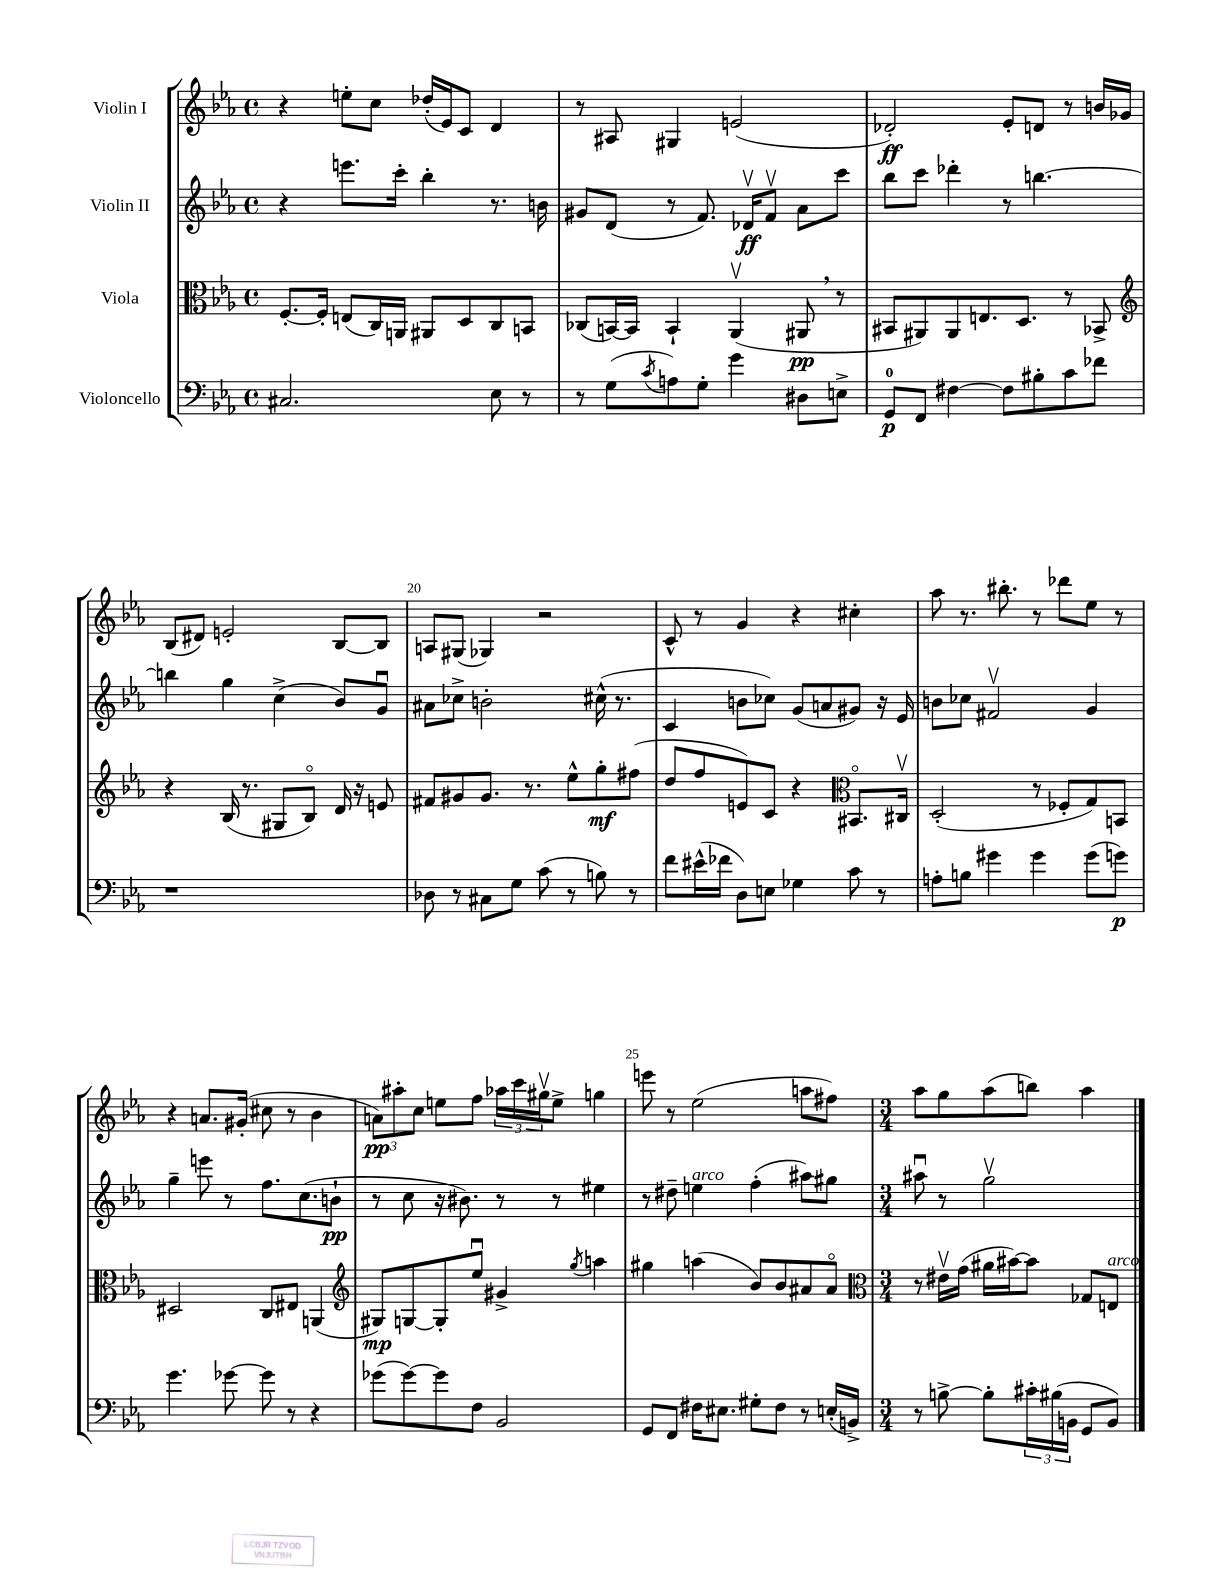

**kern	**dynam	**kern	**dynam	**kern	**dynam	**kern	**dynam
*part4	*part4	*part3	*part3	*part2	*part2	*part1	*part1
*staff4	*staff4	*staff3	*staff3	*staff2	*staff2	*staff1	*staff1
*I"Violoncello	*	*I"Viola	*	*I"Violin II	*	*I"Violin I	*
*clefF4	*	*clefC3	*	*clefG2	*	*clefG2	*
*k[b-e-a-]	*	*k[b-e-a-]	*	*k[b-e-a-]	*	*k[b-e-a-]	*
*M4/4	*	*M4/4	*	*M4/4	*	*M4/4	*
*met(c)	*	*met(c)	*	*met(c)	*	*met(c)	*
=16	=16	=16	=16	=16	=16	=16	=16
2.C#X/	.	[8.F'/L	.	4r	.	4r	.
.	.	16F'/Jk]	.	.	.	.	.
.	.	(8En/L	.	8.eeen\L	.	8een'\L	.
.	.	16C/L)	.	.	.	8cc\J	.
.	.	16AAn/JJ	.	16ccc'\Jk	.	.	.
.	.	8AA#X/L	.	4bb-'\	.	(16dd-X'/LL	.
.	.	.	.	.	.	16e-/J)	.
.	.	8D/	.	.	.	8c/J	.
8E-\	.	8C/	.	8.r	.	4d/	.
8r	.	8BBn/J	.	.	.	.	.
.	.	.	.	16bn\	.	.	.
=17	=17	=17	=17	=17	=17	=17	=17
8r	.	(8C-X/L	.	8g#X/L	.	8r	.
(8G\L	.	[16BBn/L)	.	(8d/J	.	8A#X/	.
.	.	16BB/JJ]	.	.	.	.	.
8qc/	.	.	.	.	.	.	.
8An\)	.	4BB`/	.	8r	.	4G#X/	.
8G'\J	.	.	.	8.f/)	.	.	.
4g\	.	(4AA-v/	.	.	.	(2en/	.
.	.	.	.	16d-Xv/KL	ff	.	.
.	.	.	.	8fv/J	.	.	.
8D#X\L	.	8AA#X,/	pp	8a-\L	.	.	.
8En^\J	.	8r	.	8ccc\J	.	.	.
=18	=18	=18	=18	=18	=18	=18	=18
8GG/L	p	8BB#X/L	.	8bb-\L	.	2d-X'/)	ff
8FF/J	.	8AA#X/)	.	8ccc\J	.	.	.
[4F#X\	.	8AA#/	.	4ddd-X'\	.	.	.
.	.	8.En/	.	.	.	.	.
8F#\L]	.	.	.	8r	.	8e-'/L	.
.	.	8.D/J	.	.	.	.	.
8B#X'\	.	.	.	[4.bbn\	.	8dn/J	.
8c\	.	8r	.	.	.	8r	.
8f-X\J	.	8BB-X^/	.	.	.	16bn/LL	.
.	.	.	.	.	.	16g-X/JJ	.
!!LO:LB:g=z
=19	=19	=19	=19	=19	=19	=19	=19
*	*	*clefG2	*	*	*	*	*
1r	.	4r	.	4bbn\]	.	(8B-/L	.
.	.	.	.	.	.	8d#X/J)	.
.	.	(16B-/	.	4gg\	.	2en'/	.
.	.	8.r	.	.	.	.	.
.	.	8G#X/L	.	(4cc^\	.	.	.
.	.	8B-/J)	.	.	.	.	.
.	.	16d/	.	8b-/L)	.	[8B-/L	.
.	.	16r	.	.	.	.	.
.	.	8en/	.	8gu/J	.	8B-/J]	.
=20	=20	=20	=20	=20	=20	=20	=20
8D-X\	.	8f#X/L	.	8a#X\L	.	8An/L	.
8r	.	8g#X/	.	8cc-X^\J	.	(8G#X/J	.
8C#X\L	.	8.g#/J	.	2bn'\	.	4G-X/)	.
8G\J	.	.	.	.	.	.	.
.	.	8.r	.	.	.	.	.
(8c\	.	.	.	.	.	2r	.
8r	.	8ee-^^\L	.	.	.	.	.
8Bn\)	.	8gg'\	mf	(16cc#X^^\	.	.	.
.	.	.	.	8.r	.	.	.
8r	.	(8ff#X\J	.	.	.	.	.
=21	=21	=21	=21	=21	=21	=21	=21
8f\L	.	8dd/L	.	4c/	.	8c^^/	.
(16e#X^^\L	.	8ff/	.	.	.	8r	.
16f-X\JJ	.	.	.	.	.	.	.
8D\L)	.	8en/)	.	8bn\L	.	4g/	.
8En\J	.	8c/J	.	8cc-X\J)	.	.	.
4G-X\	.	4r	.	(8g/L	.	4r	.
.	.	.	.	8an/	.	.	.
*	*	*clefC3	*	*	*	*	*
8c\	.	8.BB#X/L	.	8g#X/J)	.	4cc#X'\	.
8r	.	.	.	16r	.	.	.
.	.	16C#Xv/Jk	.	16e-/	.	.	.
=22	=22	=22	=22	=22	=22	=22	=22
8An'\L	.	(2D'/	.	8bn\L	.	8aa-\	.
8Bn\J	.	.	.	8cc-X\J	.	8.r	.
4g#X\	.	.	.	2f#Xv/	.	.	.
.	.	.	.	.	.	8.bb#X'\	.
4g#\	.	8r	.	.	.	8r	.
.	.	8F-X'/L	.	.	.	8ddd-X\L	.
(8g#\L	.	8G/)	.	4g/	.	8ee-\J	.
8gn\J)	p	8BBn/J	.	.	.	8r	.
!!LO:LB:g=z
=23	=23	=23	=23	=23	=23	=23	=23
4.g\	.	2D#X/	.	4gg~\	.	4r	.
.	.	.	.	8eeen\	.	8.an/L	.
[8g-X\	.	.	.	8r	.	.	.
.	.	.	.	.	.	(16g#X'/Jk	.
8g-\]	.	8C/L	.	8.ff\L	.	8cc#X\	.
8r	.	8E#X/J	.	.	.	8r	.
.	.	.	.	(8.cc\	.	.	.
4r	.	(4AAn/	.	.	.	4b-\	.
.	.	.	.	8bn`\J	pp	.	.
=24	=24	=24	=24	=24	=24	=24	=24
*	*	*clefG2	*	*	*	*	*
(8g-X\L	.	8G#X/L)	mp	8r	.	12an\L)	pp
.	.	.	.	.	.	12aa#X'\	.
[8g-\)	.	[8Gn/	.	8cc\	.	.	.
.	.	.	.	.	.	12cc\J	.
8g-\]	.	8G'/]	.	16r	.	8een\L	.
.	.	.	.	8.b#X\)	.	.	.
8F\J	.	8ee-u/J	.	.	.	8ff\J	.
2BB-/	.	4g#X^/	.	8r	.	24aa-X\LL	.
.	.	.	.	.	.	24ccc\	.
.	.	.	.	.	.	24gg#Xv\J	.
.	.	.	.	8r	.	8ee^\J	.
.	.	8qgg/	.	.	.	.	.
.	.	4aan\	.	4ee#X\	.	4ggn\	.
=25	=25	=25	=25	=25	=25	=25	=25
8GG/L	.	4gg#X\	.	8r	.	8eeen\	.
8FF/J	.	.	.	8dd#X~\	.	8r	.
!	!	!	!	!LO:TX:a:i:t=arco	!	!	!
16F#X\KL	.	(4aan\	.	4een\	.	(2ee-\	.
8.E#X\J	.	.	.	.	.	.	.
8G#X'\L	.	8b-/L)	.	(4ff'\	.	.	.
8F#\J	.	8b-/	.	.	.	.	.
8r	.	8a#X/	.	8aa#X\L)	.	8aan\L	.
(16En'/LL	.	8a#/J	.	8gg#X\J	.	8ff#X\J)	.
16BBn^/JJ)	.	.	.	.	.	.	.
=26	=26	=26	=26	=26	=26	=26	=26
*	*	*clefC3	*	*	*	*	*
*M3/4	*	*M3/4	*	*M3/4	*	*M3/4	*
8r	.	8r	.	8aa#Xu\	.	8aa-\L	.
[8Bn^\	.	16e#Xv\LL	.	8r	.	8gg\	.
.	.	(16g\JJ	.	.	.	.	.
8B'\L]	.	16a#X\LL	.	2ggv\	.	(8aa-\	.
.	.	[16b#X\J)	.	.	.	.	.
24c#X'\L	.	8b#\J]	.	.	.	8bbn\J)	.
(24B#X\	.	.	.	.	.	.	.
24BBn\JJ	.	.	.	.	.	.	.
8GG/L	.	8G-X/L	.	.	.	4aa-\	.
!	!	!LO:TX:a:i:t=arco	!	!	!	!	!
8BB/J)	.	8En/J	.	.	.	.	.
==	==	==	==	==	==	==	==
*-	*-	*-	*-	*-	*-	*-	*-
